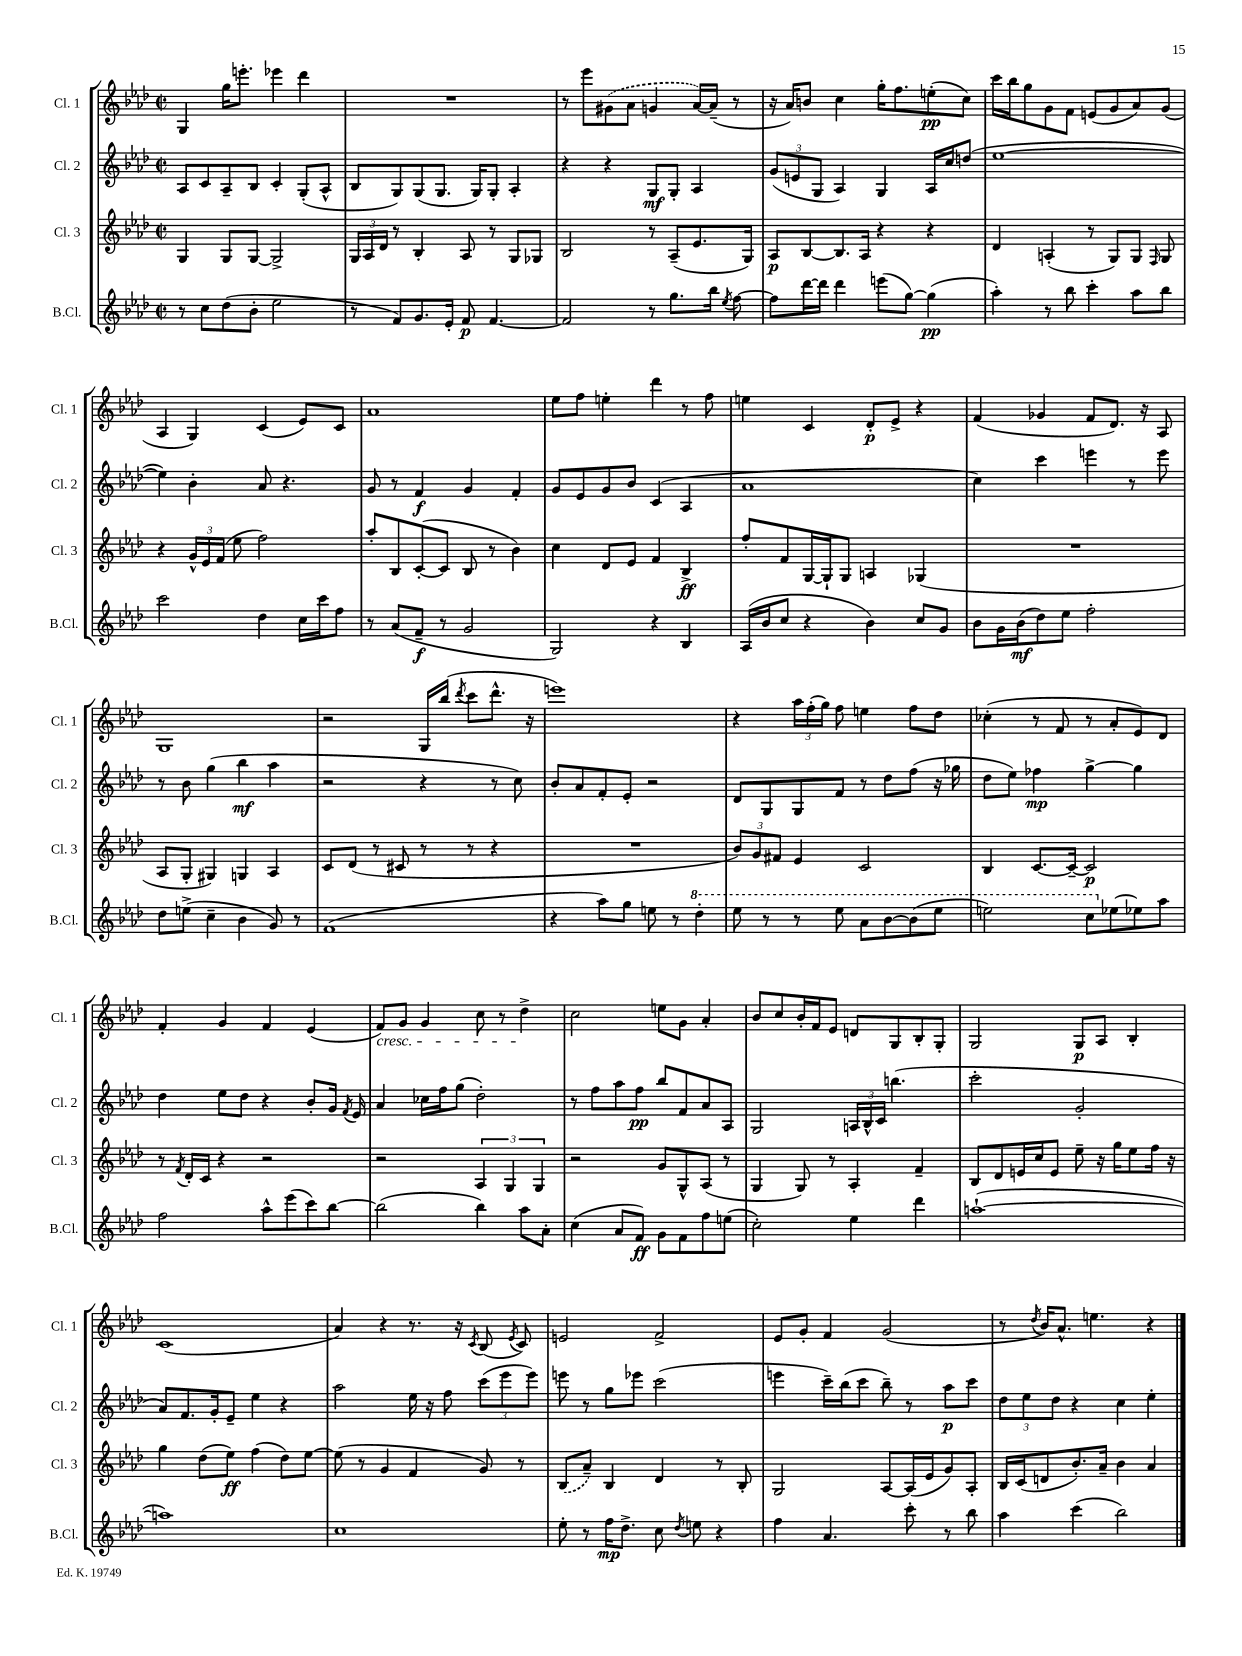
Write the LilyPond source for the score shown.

<<
\new StaffGroup <<
\new Staff = "s0" \with { instrumentName = "Cl. 1" shortInstrumentName = "Cl. 1" } {
    \clef treble \key aes \major \defaultTimeSignature \time 2/2
    \autoBeamOff g4 g''16[ e'''8.]-. ees'''4 des'''4 |
    R1 |
    r8 ees'''8[ \once \slurDashed gis'8( aes'8] g'4 aes'16[~) aes'16]--( r8 |
    r16 aes'16[) b'8] c''4 g''16[-. f''8. e''8-.\pp( c''8]) |
    c'''16[ bes''16 g''8 g'8 f'8] e'8[( g'8 aes'8) g'8]( |
    aes4 g4) c'4( ees'8[) c'8] |
    aes'1 |
    ees''8[ f''8] e''4-. des'''4 r8 f''8 |
    e''4 c'4 des'8[-.\p ees'8]-> r4 |
    f'4( ges'4 f'8[ des'8.]) r16 aes8 |
    g1 |
    r2 g16[ bes''16]( \acciaccatura { des'''8 } c'''8[ des'''8.]-^ r16 |
    e'''1) |
    r4 \tuplet 3/2 { aes''16[ f''16-.( g''16]) } f''8 e''4 f''8[ des''8] |
    ces''4-.( r8 f'8 r8 aes'8[-. ees'8) des'8] |
    f'4-. g'4 f'4 ees'4( |
    f'8[\cresc) g'8] g'4 c''8 r8 des''4->\! |
    c''2 e''8[ g'8] aes'4-. |
    bes'8[ c''8 bes'16-. f'16 ees'8] d'8[ g8 bes8-. g8]-. |
    g2 g8[\p aes8] bes4-. |
    c'1( |
    aes'4) r4 r8. r16 \acciaccatura { c'8 } bes8( \acciaccatura { ees'8 } c'8) |
    e'2 f'2-> |
    ees'8[ g'8]-. f'4 g'2( |
    r8 \acciaccatura { des''8 } bes'16[) aes'8.]-^ e''4. r4 \bar "|." |
}
\new Staff = "s1" \with { instrumentName = "Cl. 2" shortInstrumentName = "Cl. 2" } {
    \clef treble \key aes \major \defaultTimeSignature \time 2/2
    \autoBeamOff aes8[ c'8 aes8-- bes8] c'4-. g8[-.( aes8]-^ |
    bes8[ g8) g8( g8.] g16[) g8]-. aes4-. |
    r4 r4 g8[\mf g8]-. aes4 |
    \tuplet 3/2 { g'8[( e'8 g8] } aes4) g4 aes16[ c''16 d''8]( |
    ees''1~ |
    ees''4) bes'4-. aes'8 r4. |
    g'8 r8 f'4\f g'4 f'4-. |
    g'8[ ees'8 g'8 bes'8] c'4( aes4 |
    aes'1 |
    c''4) c'''4 e'''4 r8 e'''8 |
    r8 bes'8 g''4( bes''4\mf aes''4 |
    r2 r4 r8 c''8) |
    bes'8[-. aes'8 f'8-. ees'8]-. r2 |
    des'8[ g8 g8 f'8] r8 des''8[ f''8]( r16 ges''16 |
    des''8[ ees''8]) fes''4\mp g''4~-> g''4 |
    des''4 ees''8[ des''8] r4 bes'8[-. g'16] \acciaccatura { f'8 } ees'16 |
    aes'4 ces''16[ f''16 g''8]( des''2-.) |
    r8 f''8[ aes''8 f''8]\pp bes''8[ f'8 aes'8 aes8] |
    g2 \tuplet 3/2 { a16[ bes16-^ c'16] } b''4.( |
    c'''2-. g'2-. |
    aes'8[) f'8. g'16-. ees'8]-- ees''4 r4 |
    aes''2 ees''16 r16 f''8 \tuplet 3/2 { c'''8[( ees'''8 ees'''8]) } |
    e'''8 r8 g''8[ ees'''8] c'''2( |
    e'''4 c'''16[--) bes''16( c'''8] bes''8--) r8 aes''8[\p c'''8] |
    \tuplet 3/2 { des''8[ ees''8 des''8] } r4 c''4 ees''4-. \bar "|." |
}
\new Staff = "s2" \with { instrumentName = "Cl. 3" shortInstrumentName = "Cl. 3" } {
    \clef treble \key aes \major \defaultTimeSignature \time 2/2
    \autoBeamOff g4 g8[ g8]~ g2-> |
    \tuplet 3/2 { g16[ aes16 des'16] } r8 bes4-. aes8 r8 g8[ ges8] |
    bes2 r8 aes8[--( ees'8. g16]) |
    aes8[\p bes8~ bes8. aes16] r4 r4 |
    des'4 a4-.( r8 g8[) g8] \grace { f16 } g8 |
    r4 \tuplet 3/2 { g'16[-^ ees'16 f'16]( } ees''8 f''2) |
    aes''8[-. bes8 c'8~-.( c'8] bes8 r8 bes'4) |
    c''4 des'8[ ees'8] f'4 bes4->\ff |
    f''8[-. f'8 g16~ g16-! g8] a4 ges4( |
    R1 |
    aes8[ g8]-. gis4) g4 aes4 |
    c'8[ des'8]( r8 cis'8 r8 r8 r4 |
    R1 |
    \tuplet 3/2 { bes'8[) g'8 fis'8] } ees'4 c'2 |
    bes4 c'8.[~ c'16]~-- c'2\p |
    r8 \acciaccatura { f'8 } des'16[-. c'16] r4 r2 |
    r2 \tuplet 3/2 { aes4 g4 g4 } |
    r2 g'8[ g8-^ aes8]( r8 |
    g4 g8) r8 aes4-. f'4-- |
    bes8[ des'8 e'16 c''16 e'8] ees''8-- r16 g''16[ ees''8 f''16] r16 |
    g''4 des''8[( ees''8]\ff) f''4( des''8[) ees''8]~ |
    ees''8( r8 g'4 f'4 g'8) r8 |
    \once \slurDashed bes8[( aes'8]--) bes4 des'4 r8 bes8-. |
    g2 aes8[~ aes16( ees'16 g'8) aes8]-. |
    bes16[ c'16( d'8 bes'8.-.) aes'16]-- bes'4 aes'4 \bar "|." |
}
\new Staff = "s3" \with { instrumentName = "B.Cl." shortInstrumentName = "B.Cl." } {
    \clef treble \key aes \major \defaultTimeSignature \time 2/2
    \autoBeamOff r8 c''8[ des''8( bes'8]-. ees''2 |
    r8 f'8[) g'8. ees'16]-. f'8\p f'4.~ |
    f'2 r8 g''8.[ bes''16] \acciaccatura { ees''8 } f''8~ |
    f''8[ des'''16~ des'''16] des'''4 e'''8[( g''8]~) g''4\pp( |
    aes''4-.) r8 bes''8 c'''4-. aes''8[ bes''8] |
    c'''2 des''4 c''16[ c'''16 f''8] |
    r8 aes'8[( f'8]--\f r8 g'2 |
    g2) r4 bes4 |
    aes16[( bes'16 c''8] r4 bes'4) c''8[ g'8] |
    bes'8[ g'16 bes'16\mf( des''8) ees''8] f''2-. |
    des''8[ e''8]->( c''4-- bes'4 g'8) r8 |
    f'1( |
    r4 aes''8[) g''8] e''8 r8 \ottava #1 des'''4-. |
    ees'''8 r8 r8 ees'''8 aes''8[ bes''8~ bes''8( ees'''8] |
    e'''2) c'''8[ \ottava #0 ees''!8~ ees''!8 aes''8] |
    f''2 aes''8[-^ ees'''8( c'''8) bes''8]~ |
    bes''2( bes''4) aes''8[ aes'8]-. |
    c''4( aes'8[ f'8]\ff) g'8[ f'8 f''8 e''8]( |
    c''2-.) ees''4 des'''4 |
    a''1~-!( |
    a''1) |
    c''1 |
    ees''8-. r8 f''16[\mp des''8.]-> c''8 \acciaccatura { des''8 } e''8 r4 |
    f''4 aes'4. c'''8-. r8 bes''8 |
    aes''4 c'''4( bes''2) \bar "|." |
}
>>
>>
\layout { \context { \Score \remove "Bar_number_engraver" } }
